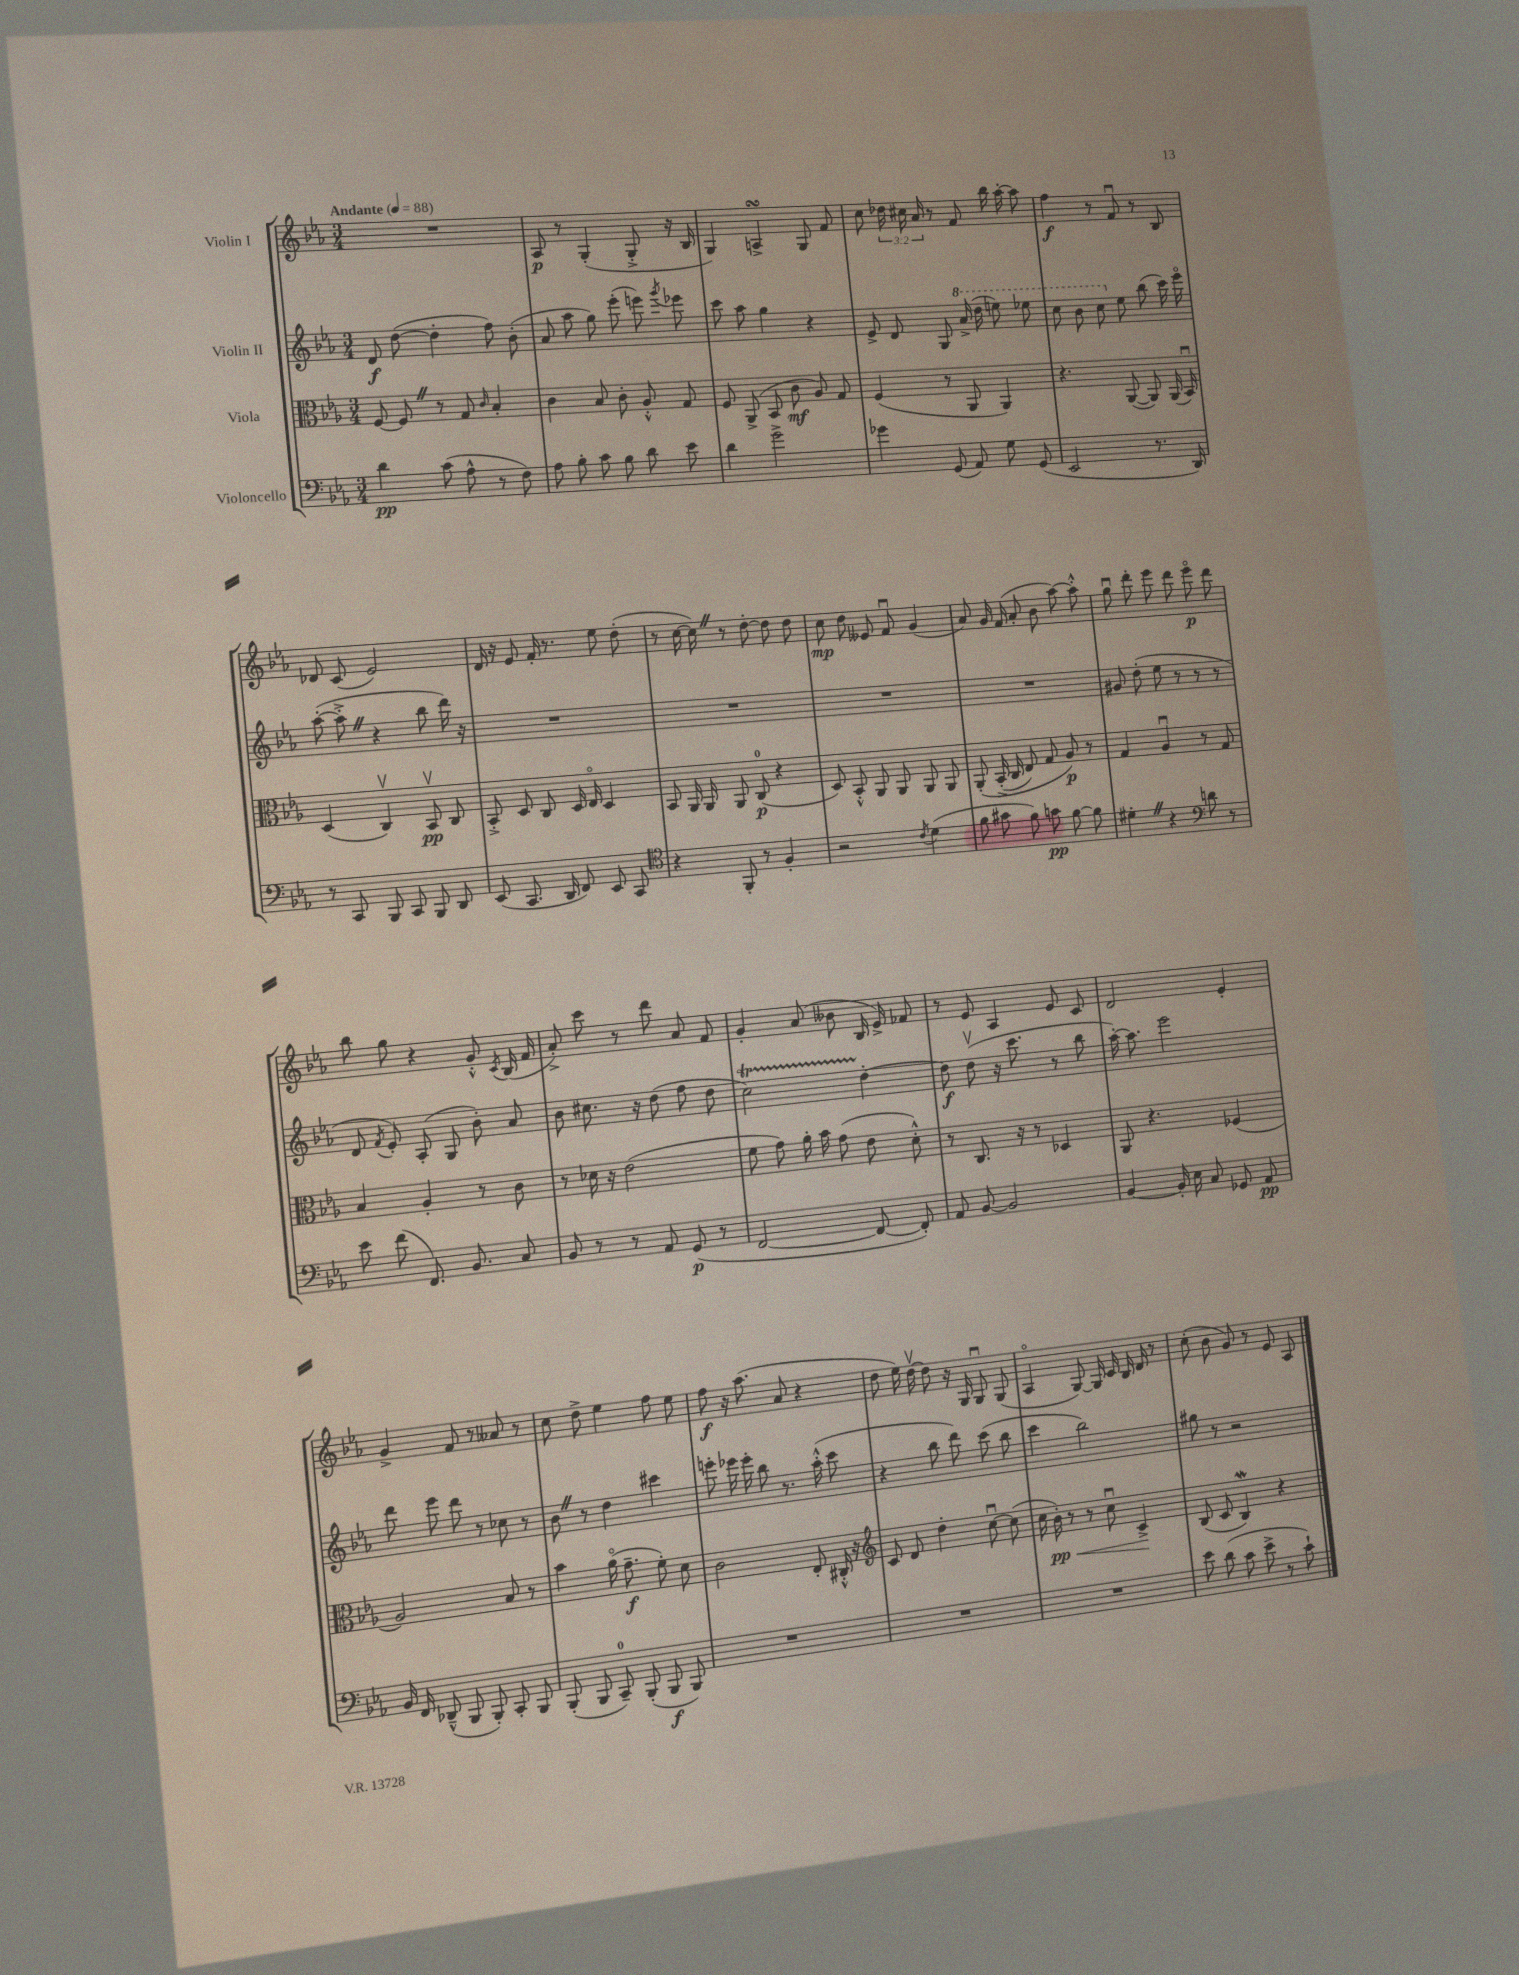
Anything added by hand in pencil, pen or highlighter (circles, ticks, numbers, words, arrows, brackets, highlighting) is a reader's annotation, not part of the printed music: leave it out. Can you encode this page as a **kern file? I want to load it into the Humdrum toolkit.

**kern	**dynam	**kern	**dynam	**kern	**dynam	**kern	**dynam
*part4	*part4	*part3	*part3	*part2	*part2	*part1	*part1
*staff4	*staff4	*staff3	*staff3	*staff2	*staff2	*staff1	*staff1
*I"Violoncello	*	*I"Viola	*	*I"Violin II	*	*I"Violin I	*
*clefF4	*	*clefC3	*	*clefG2	*	*clefG2	*
*k[b-e-a-]	*	*k[b-e-a-]	*	*k[b-e-a-]	*	*k[b-e-a-]	*
*M3/4	*	*M3/4	*	*M3/4	*	*M3/4	*
*MM88	*	*MM88	*	*MM88	*	*MM88	*
=1	=1	=1	=1	=1	=1	=1	=1
!	!	!	!	!	!	!LO:TX:a:B:t=Andante	!
4d\	pp	[8F/	.	8d/	f	2.r	.
.	.	8FZ/]	.	([8dd\	.	.	.
(8c\	.	8r	.	4dd'\]	.	.	.
8A-^^\	.	8G/	.	.	.	.	.
.	.	16qqc/	.	.	.	.	.
8r	.	4B-'/	.	8ff\)	.	.	.
8F\)	.	.	.	(8b-'\	.	.	.
=2	=2	=2	=2	=2	=2	=2	=2
8A-\	.	4c\	.	8a-/	.	8A-/	p
8B-'\	.	.	.	8aa-\	.	8r	.
8c\	.	8B-/	.	8gg\)	.	(4G'/	.
8B-\	.	8c'\	.	(8eee-'\	.	.	.
8d\	.	8A-'^^/	.	8eeen\)	.	8G'^/	.
.	.	.	.	8qggg/	.	.	.
8e-\	.	8G/	.	8eee-X\	.	16r	.
.	.	.	.	.	.	16B-/	.
=3	=3	=3	=3	=3	=3	=3	=3
4d\	.	8F/	.	8ccc\	.	4G/)	.
.	.	(8AA-^/	.	8aa-\	.	.	.
2g^\	.	8BB-/	.	4gg\	.	4AnsSsS^/	.
.	.	8c\	mf	.	.	.	.
.	.	8A-/)	.	4r	.	8G/	.
.	.	8G/	.	.	.	8f/	.
=4	=4	=4	=4	=4	=4	=4	=4
4g-X\	.	(4F/	.	8e-^/	.	8cc\	.
.	.	.	.	8d/	.	24dd-X\	.
.	.	.	.	.	.	24cc#X\	.
.	.	.	.	.	.	24a-/	.
(8GG/	.	8r	.	8G/	.	8r	.
*	*	*	*	*8va	*	*	*
8AA-/)	.	8AA-/	.	(16aa-^/	.	8f/	.
.	.	.	.	16ddd\	.	.	.
8G\	.	4AA-/)	.	8eeen\)	.	16bb-\	.
.	.	.	.	.	.	[16aa-'\	.
(8GG/	.	.	.	8eee-X\	.	8aa-\]	.
=5	=5	=5	=5	=5	=5	=5	=5
2EE-/	.	4.r	.	8ccc\	.	4ff\	f
.	.	.	.	8bb-\	.	.	.
.	.	.	.	8ccc\	.	8r	.
*	*	*	*	*X8va	*	*	*
.	.	([8AA-/	.	8ee-\	.	8fu/	.
8.r	.	8AA-/])	.	(8bb-\	.	8r	.
.	.	(16AA-/	.	16ccc\)	.	8B-/	.
16DD/)	.	16BB-u/)	.	16eee-\	.	.	.
!!LO:LB:g=z
=6	=6	=6	=6	=6	=6	=6	=6
8r	.	(4D/	.	([8aa-'\	.	8d-X/	.
8CC/	.	.	.	8aa-'^Z\]	.	(8c/	.
8BBB-/	.	4Cv/)	.	4r	.	2e-/)	.
8CC/	.	.	.	.	.	.	.
8BBB-/	.	8BB-v/	pp	8bb-\	.	.	.
8DD/	.	8C/	.	16ddd\)	.	.	.
.	.	.	.	16r	.	.	.
=7	=7	=7	=7	=7	=7	=7	=7
(8EE-/	.	8BB-'^/	.	2.r	.	16d/	.
.	.	.	.	.	.	16r	.
8.CC/	.	8D/	.	.	.	8e-/	.
.	.	8C/	.	.	.	16f'/	.
16DD/	.	.	.	.	.	8.r	.
8FF/)	.	16D/	.	.	.	.	.
.	.	16E-/	.	.	.	.	.
8EE-/	.	4D/	.	.	.	8ee-\	.
8CC/	.	.	.	.	.	(8dd'\	.
=8	=8	=8	=8	=8	=8	=8	=8
*clefC4	*	*	*	*	*	*	*
4r	.	8BB-/	.	2.r	.	8r	.
.	.	16AA-/	.	.	.	[16cc\	.
.	.	16AA-/	.	.	.	16ccZ\])	.
8FF'/	.	8AA-/	.	.	.	8r	.
8r	.	(8C/	p	.	.	[8dd'\	.
4F'/	.	4r	.	.	.	8dd\]	.
.	.	.	.	.	.	8dd\	.
=9	=9	=9	=9	=9	=9	=9	=9
2r	.	8D/)	.	2.r	.	8cc\	mp
.	.	8BB-'^^/	.	.	.	8dd\	.
.	.	8AA-/	.	.	.	8e--X/	.
.	.	8AA-/	.	.	.	8fu/	.
8qc/	.	.	.	.	.	.	.
(4d\	.	8AA-/	.	.	.	(4g/	.
.	.	8AA-/	.	.	.	.	.
=10	=10	=10	=10	=10	=10	=10	=10
8f\	.	(8AA-'/	.	2.r	.	8a-/)	.
8g#X\	.	(16BB-'^/	.	.	.	16g/	.
.	.	16C/	.	.	.	(16f/	.
8f\)	.	8E-/)	.	.	.	8a-'/	.
8gn\	pp	8G/	.	.	.	8b-\	.
[8f\	.	8A-/)	p	.	.	[8aa-\)	.
8f\]	.	8r	.	.	.	8aa-'^^\]	.
=11	=11	=11	=11	=11	=11	=11	=11
4d#X'Z\	.	4G/	.	8g#X/	.	8ggu\	.
.	.	.	.	(8dd'\	.	8ddd'\	.
4r	.	4A-u/	.	8ee-\	.	8eee-\	.
.	.	.	.	8r	.	8ddd\	.
*clefF4	*	*	*	*	*	*	*
8dn\	.	8r	.	8r	.	8eee-\	p
8r	.	8G/	.	8r	.	8ddd\	.
!!LO:LB:g=z
=12	=12	=12	=12	=12	=12	=12	=12
8e-\	.	4B-/	.	8d/	.	8bb-\	.
.	.	.	.	8qf/	.	.	.
(8f\	.	.	.	8e-'/)	.	8gg\	.
8.FF/)	.	4A-'/	.	(8A-'/	.	4r	.
.	.	.	.	8G/	.	.	.
8.BB-/	.	.	.	.	.	.	.
.	.	8r	.	8b-'\)	.	8g'^^/	.
.	.	.	.	.	.	8qc/	.
8C/	.	8c\	.	8a-/	.	(16B-/	.
.	.	.	.	.	.	16f/	.
=13	=13	=13	=13	=13	=13	=13	=13
8BB-/	.	8r	.	8b-\	.	8a-'^/)	.
8r	.	16d-X\	.	8.cc#X\	.	8ccc\	.
.	.	16r	.	.	.	.	.
8r	.	(2e-\	.	.	.	8r	.
.	.	.	.	16r	.	.	.
8AA-/	.	.	.	(8dd\	.	8ddd\	.
(8GG/	p	.	.	8ff\	.	8a-/	.
8r	.	.	.	8dd\	.	8f/	.
=14	=14	=14	=14	=14	=14	=14	=14
[2FF/	.	8f\	.	2ccT\)	.	4g'/	.
.	.	8g\)	.	.	.	.	.
.	.	16a-'\	.	.	.	(8a-/	.
.	.	16b-\	.	.	.	.	.
.	.	(8g\	.	.	.	8b--X\	.
8FF/_	.	8e-\	.	[4dd'\	.	16B-/	.
.	.	.	.	.	.	16e-^/)	.
8FF'/])	.	8d'^^\)	.	.	.	8f-X/	.
=15	=15	=15	=15	=15	=15	=15	=15
8AA-/	.	8r	.	8dd\]	f	8r	.
[8BB-/	.	8.C/	.	(8ddv\	.	8e-/	.
2BB-/]	.	.	.	16r	.	4A-/	.
.	.	16r	.	8.ccc\	.	.	.
.	.	8r	.	.	.	.	.
.	.	4D-X/	.	8r	.	8e-/	.
.	.	.	.	8bb-\	.	8c/	.
=16	=16	=16	=16	=16	=16	=16	=16
[4BB-/	.	8AA-/	.	[16aa-'\)	.	2d/	.
.	.	.	.	8.aa-\]	.	.	.
.	.	4.r	.	.	.	.	.
16BB-'/]	.	.	.	2eee-\	.	.	.
16E-\	.	.	.	.	.	.	.
8C/	.	.	.	.	.	.	.
8GG-X/	.	(4F-X/	.	.	.	4e-'/	.
8AA-/	pp	.	.	.	.	.	.
!!LO:LB:g=z
=17	=17	=17	=17	=17	=17	=17	=17
16BB-/	.	2A-/)	.	8ddd\	.	4g^/	.
16FF/	.	.	.	.	.	.	.
(8DD-X~^^/	.	.	.	8eee-\	.	.	.
8BBB-/	.	.	.	8ddd\	.	8f/	.
8BBB-'/)	.	.	.	8r	.	8r	.
8CC'/	.	8B-/	.	8cc-X\	.	8a--X/	.
8BBB-/	.	8r	.	8r	.	8r	.
=18	=18	=18	=18	=18	=18	=18	=18
(8BBB-'/	.	4b-\	.	8b-Z\	.	8cc\	.
8BBB-/	.	.	.	8r	.	8dd^\	.
8CC~/)	.	(16a-\	.	4dd\	.	4ee-\	.
.	.	8.g~\	f	.	.	.	.
(8BBB-'/	.	.	.	.	.	.	.
8BBB-/	f	8f'\)	.	4ccc#X\	.	8ff\	.
8BBB-/)	.	8d\	.	.	.	8ee-\	.
=19	=19	=19	=19	=19	=19	=19	=19
2.r	.	2c\	.	8eeen'\	.	8ff\	f
.	.	.	.	16eee-X\	.	16r	.
.	.	.	.	16eee-'\	.	(8.aa-\	.
.	.	.	.	8bb-\	.	.	.
.	.	.	.	8.r	.	8a-/	.
.	.	8E-'/	.	.	.	4r	.
.	.	.	.	(16aa-'^^\	.	.	.
.	.	16C#X'^^/	.	8ccc\	.	.	.
.	.	16r	.	.	.	.	.
=20	=20	=20	=20	=20	=20	=20	=20
*	*	*clefG2	*	*	*	*	*
2.r	.	8c/	.	4r	.	8dd\	.
.	.	8d/	.	.	.	16ee-\)	.
.	.	.	.	.	.	[16ddv\	.
.	.	4dd'\	.	8bb-\	.	8dd\]	.
.	.	.	.	8ddd\)	.	16r	.
.	.	.	.	.	.	16G/	.
.	.	[8ccu\	.	(8ccc\	.	8Gu/	.
.	.	(8cc\]	.	8bb-\	.	(8G/	.
=21	=21	=21	=21	=21	=21	=21	=21
2.r	.	16cc\	.	4ccc\	.	4A-/	.
!	!	!	!LO:HP:b	!	!	!	!
.	.	16b-'\)	< pp	.	.	.	.
.	.	8r	.	.	.	.	.
.	.	8r	.	2bb-\)	.	[8G/)	.
.	.	8ccu\	.	.	.	16G/]	.
.	.	.	.	.	.	16c/	.
.	.	4c^/	.	.	.	16B-/	.
.	.	.	.	.	.	16d/	.
.	.	.	.	.	.	8r	.
.	.	.	[	.	.	.	.
=22	=22	=22	=22	=22	=22	=22	=22
8e-\	.	(8B-/	.	8gg#X\	.	(8cc'\	.
(8d\	.	8c/	.	8r	.	8b-\	.
8c\	.	4B-W/)	.	2r	.	8g/)	.
8e-^\	.	.	.	.	.	8r	.
8r	.	4r	.	.	.	8e-/	.
8c`\)	.	.	.	.	.	8A-/	.
==	==	==	==	==	==	==	==
*-	*-	*-	*-	*-	*-	*-	*-
